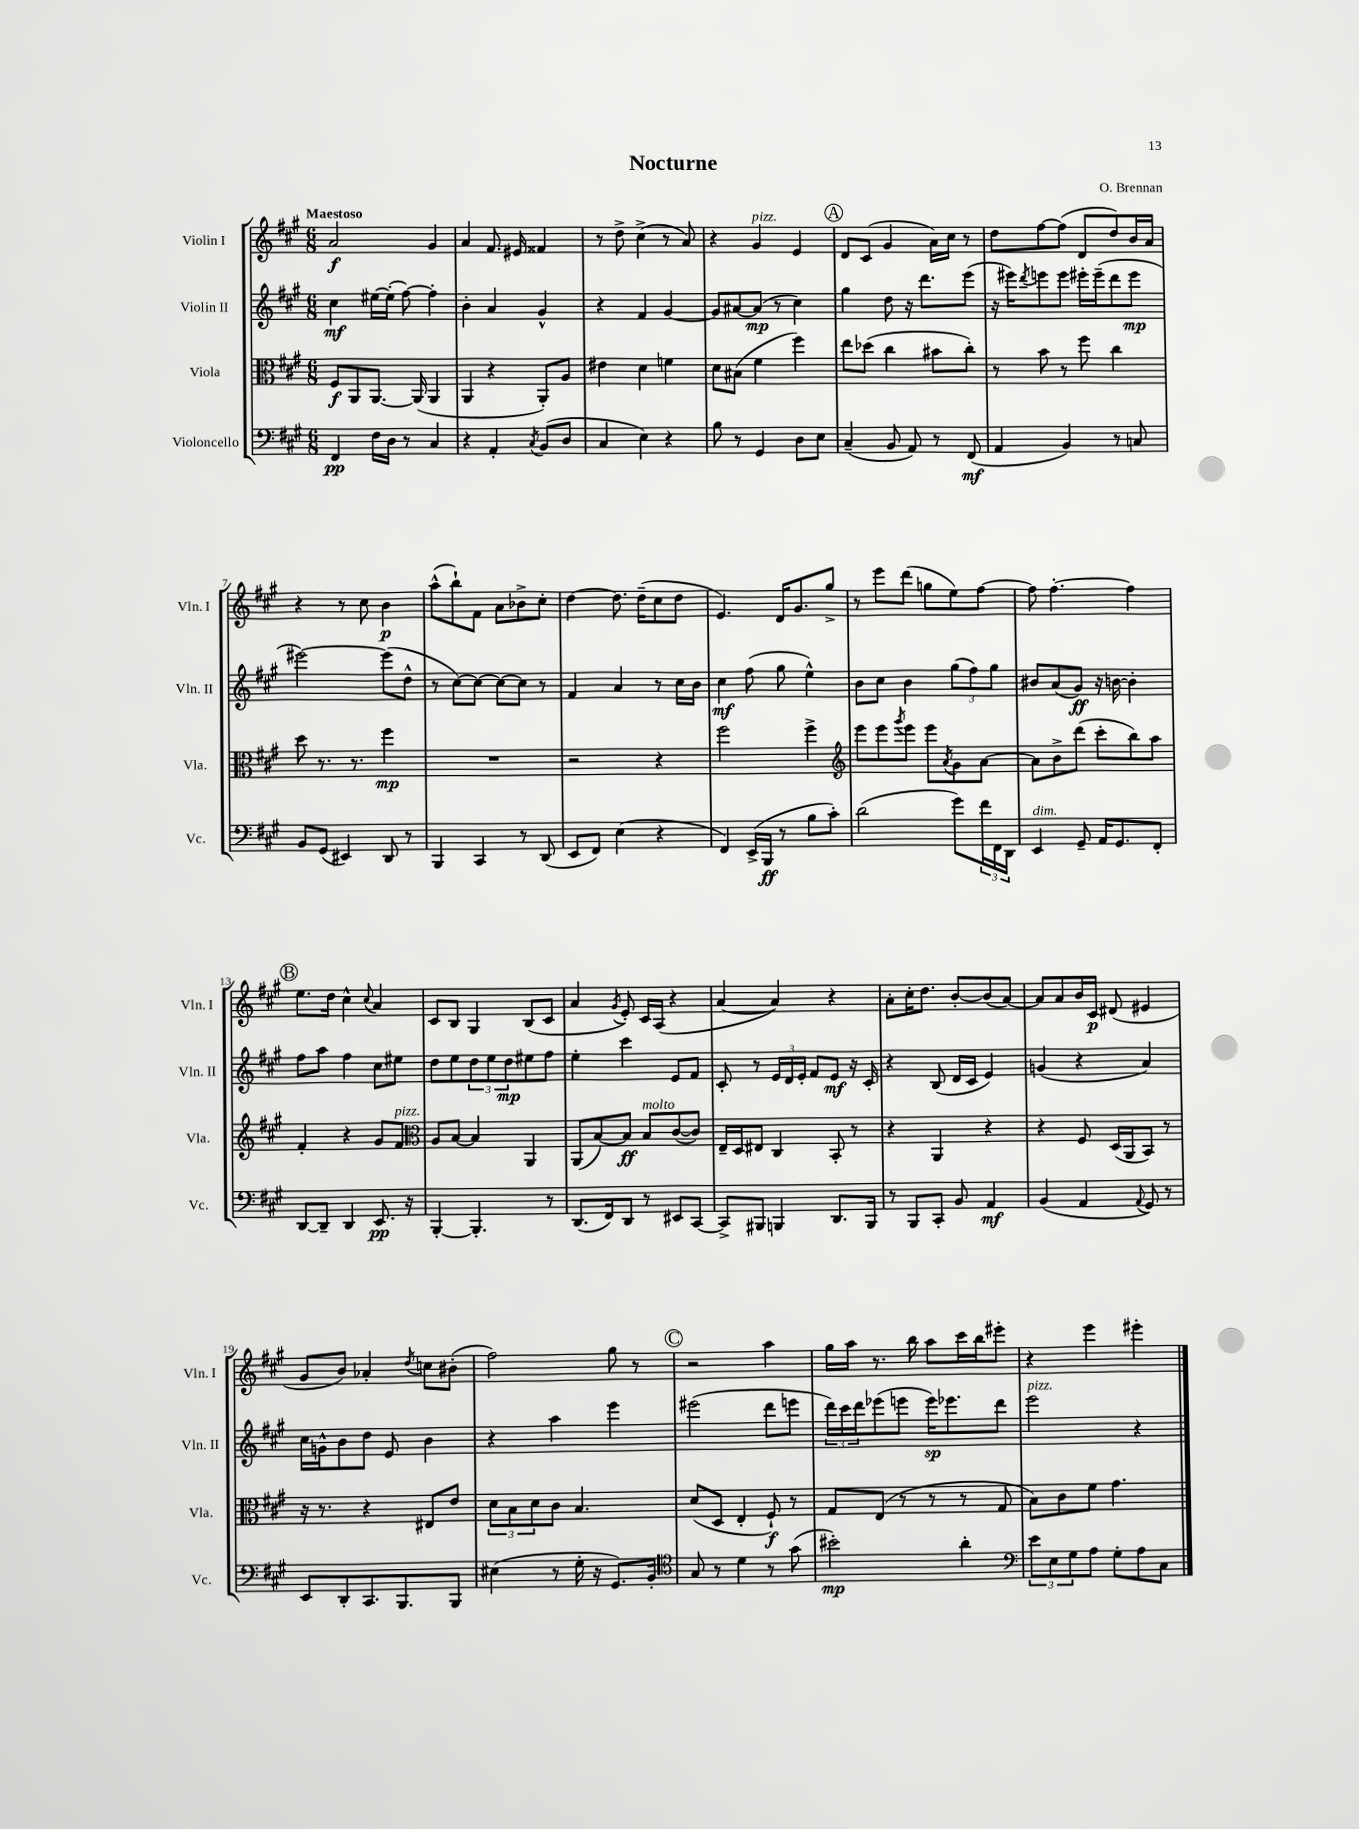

**kern	**dynam	**kern	**dynam	**kern	**dynam	**kern	**dynam
*part4	*part4	*part3	*part3	*part2	*part2	*part1	*part1
*staff4	*staff4	*staff3	*staff3	*staff2	*staff2	*staff1	*staff1
*I"Violoncello	*	*I"Viola	*	*I"Violin II	*	*I"Violin I	*
*I'Vc.	*	*I'Vla.	*	*I'Vln. II	*	*I'Vln. I	*
*clefF4	*	*clefC3	*	*clefG2	*	*clefG2	*
*k[f#c#g#]	*	*k[f#c#g#]	*	*k[f#c#g#]	*	*k[f#c#g#]	*
*M6/8	*	*M6/8	*	*M6/8	*	*M6/8	*
=1	=1	=1	=1	=1	=1	=1	=1
!	!	!	!	!	!	!LO:TX:a:B:t=Maestoso	!
4FF#/	pp	8F#/L	f	4cc#\	mf	2a/	f
.	.	8AA/	.	.	.	.	.
16F#\LL	.	[8.AA/J	.	[16ee#X\LL	.	.	.
16D\JJ	.	.	.	(16ee#'\JJ]	.	.	.
8r	.	.	.	[8ff#\)	.	.	.
.	.	(16AA/]	.	.	.	.	.
4C#/	.	4AA/	.	4ff#'\]	.	4g#/	.
=2	=2	=2	=2	=2	=2	=2	=2
4r	.	4AA/	.	4b'\	.	4a/	.
4AA'/	.	4r	.	4a/	.	8.f#/	.
.	.	.	.	.	.	16e#X/	.
8qC#/	.	.	.	.	.	.	.
(8BB/L	.	8AA'/L)	.	4g#^^/	.	4f##X/	.
8D/J	.	8A/J	.	.	.	.	.
=3	=3	=3	=3	=3	=3	=3	=3
4C#/	.	4e#X\	.	4r	.	8r	.
.	.	.	.	.	.	8dd^\	.
4E\)	.	4d\	.	4f#/	.	(4cc#^\	.
4r	.	4fn\	.	[4g#/	.	8r	.
.	.	.	.	.	.	8a/)	.
=4	=4	=4	=4	=4	=4	=4	=4
8B\	.	8d\L	.	8g#/L]	.	4r	.
8r	.	(8B#X\J	.	[8a#X/	.	.	.
!	!	!	!	!	!	!LO:TX:a:i:t=pizz.	!
4GG#/	.	4f#\	.	(8a#/J]	mp	4g#/	.
.	.	.	.	8r	.	.	.
8D\L	.	4ff#\)	.	4cc#\)	.	4e/	.
8E\J	.	.	.	.	.	.	.
!!LO:REH:place=s1:t=A
=5	=5	=5	=5	=5	=5	=5	=5
(4C#~/	.	8ee\L	.	4gg#\	.	8d/L	.
.	.	(8dd-X\J	.	.	.	(8c#/J	.
8BB/	.	4cc#\	.	8dd\	.	4g#/	.
8AA/)	.	.	.	16r	.	.	.
.	.	.	.	8.ddd\L	.	.	.
8r	.	8b#X\L	.	.	.	16a\LL)	.
.	.	.	.	.	.	16cc#\JJ	.
(8FF#/	mf	8cc#'\J)	.	(8eee\J	.	8r	.
=6	=6	=6	=6	=6	=6	=6	=6
4AA/	.	8r	.	16r	.	8dd\L	.
.	.	.	.	16eee#X\KL)	.	.	.
.	.	.	.	8qddd/	.	.	.
.	.	8b\	.	8eeen\	.	[8ff#\	.
4BB/)	.	8r	.	8eee\J	.	(8ff#\J]	.
.	.	8ff#\	.	16eee#X'\LL	.	8d/L	.
.	.	.	.	(16eee#~\J	.	.	.
8r	.	4cc#\	.	8ddd\	.	8dd/)	.
8Cn/	.	.	.	8eee#\J	mp	16b/L	.
.	.	.	.	.	.	16a/JJ	.
!!LO:LB:g=z
=7	=7	=7	=7	=7	=7	=7	=7
8BB/L	.	8dd\	.	[2eee#X\)	.	4r	.
(8GG#/J	.	8.r	.	.	.	.	.
4EE#X/)	.	.	.	.	.	8r	.
.	.	8.r	.	.	.	.	.
.	.	.	.	.	.	8cc#\	.
8DD/	.	4ff#\	mp	(8eee#\L]	.	4b\	p
8r	.	.	.	8dd^^\J	.	.	.
=8	=8	=8	=8	=8	=8	=8	=8
4BBB/	.	2.r	.	8r	.	(8aa^^\L	.
.	.	.	.	[8cc#\L)	.	8bb`\)	.
4CC#/	.	.	.	8cc#\J_	.	8f#\J	.
.	.	.	.	8cc#\L_	.	8a\L	.
8r	.	.	.	8cc#\J]	.	8b-X^\	.
(8DD/	.	.	.	8r	.	8cc#'\J	.
=9	=9	=9	=9	=9	=9	=9	=9
8EE/L	.	2r	.	4f#/	.	[4dd\	.
8FF#/J)	.	.	.	.	.	.	.
(4E\	.	.	.	4a/	.	8.dd\]	.
.	.	.	.	.	.	(16dd~\KL	.
4r	.	4r	.	8r	.	8cc#\	.
.	.	.	.	16cc#\LL	.	8dd\J	.
.	.	.	.	16b\JJ	.	.	.
=10	=10	=10	=10	=10	=10	=10	=10
4FF#/)	.	2ff#\	.	4cc#\	mf	4.e/)	.
(16EE^/LL	.	.	.	(8ff#\	.	.	.
16BBB/JJ	ff	.	.	.	.	.	.
8r	.	.	.	8gg#\	.	16d/KL	.
.	.	.	.	.	.	8.g#/	.
8B\L	.	4ff#^\	.	4ee^^\)	.	.	.
8c#'\J)	.	.	.	.	.	8gg#^/J	.
=11	=11	=11	=11	=11	=11	=11	=11
*	*	*clefG2	*	*	*	*	*
(2d\	.	8eee\L	.	8b\L	.	8r	.
.	.	8eee\	.	8cc#\J	.	8eee\L	.
.	.	8qggg#/	.	.	.	.	.
.	.	8eee\J	.	4b\	.	(8ddd\J	.
.	.	8eee\L	.	.	.	8ggn\L	.
.	.	8qa/	.	.	.	.	.
8g#\L)	.	8g#\	.	(12gg#\L	.	8ee\)	.
.	.	.	.	12ff#\)	.	.	.
24f#\L	.	[8a\J	.	.	.	[8ff#\J	.
24FF#\	.	.	.	12gg#\J	.	.	.
24DD\JJ	.	.	.	.	.	.	.
=12	=12	=12	=12	=12	=12	=12	=12
!LO:TX:a:i:t=dim.	!	!	!	!	!	!	!
4EE/	.	8a\L]	.	8b#X/L	.	8ff#\]	.
.	.	8b^\	.	(8a/	.	[4.ff#'\	.
8GG#~/	.	(8ddd\J	.	8g#/J)	ff	.	.
16AA/KL	.	8ccc#'\L	.	16r	.	.	.
8.GG#/	.	.	.	[16bn\	.	.	.
.	.	8bb\)	.	4b'\]	.	4ff#\]	.
8FF#'/J	.	8aa\J	.	.	.	.	.
!!LO:LB:g=z
!!LO:REH:place=s1:t=B
=13	=13	=13	=13	=13	=13	=13	=13
[8DD/L	.	4f#'/	.	8ff#\L	.	8.ee\L	.
8DD~/J]	.	.	.	8aa\J	.	.	.
.	.	.	.	.	.	16dd\Jk	.
4DD/	.	4r	.	4ff#\	.	4cc#^^\	.
.	.	.	.	.	.	8qqcc#/	.
8.EE/	pp	8g#/L	.	8cc#\L	.	4a/	.
!	!	!LO:TX:a:i:t=pizz.	!	!	!	!	!
.	.	8f#/J	.	8ee#X\J	.	.	.
16r	.	.	.	.	.	.	.
=14	=14	=14	=14	=14	=14	=14	=14
*	*	*clefC3	*	*	*	*	*
[4BBB'/	.	8A/L	.	8dd\L	.	8c#/L	.
.	.	[8B/J	.	8ee\	.	8B/J	.
4.BBB'/]	.	4B/]	.	12dd\	.	4G#/	.
.	.	.	.	12ee\	.	.	.
.	.	.	.	12dd\	mp	.	.
.	.	4AA/	.	8ee#X\	.	(8B/L	.
8r	.	.	.	8ff#\J	.	8c#/J	.
=15	=15	=15	=15	=15	=15	=15	=15
(8.DD/L	.	(8AA/L	.	4ee'\	.	4a/	.
.	.	[8B/)	.	.	.	.	.
16FF#/k)	.	.	.	.	.	.	.
.	.	.	.	.	.	8qg#/	.
8DD/J	.	8B/J]	ff	4ccc#\	.	8e'/)	.
!	!	!LO:TX:a:i:t=molto	!	!	!	!	!
8r	.	8B/L	.	.	.	16c#/LL	.
.	.	.	.	.	.	(16A/JJ	.
8EE#X/L	.	([8c#/	.	8e/L	.	4r	.
[8CC#/J	.	8c#/J])	.	8f#/J	.	.	.
=16	=16	=16	=16	=16	=16	=16	=16
8CC#^/L]	.	16E~/LL	.	8c#'/	.	[4a/	.
.	.	16D/J	.	.	.	.	.
8BBB#X/J	.	8E#X/J	.	8r	.	.	.
4BBBn/	.	4C#/	.	24e/LL	.	4a/])	.
.	.	.	.	24d/	.	.	.
.	.	.	.	24e'/JJ	.	.	.
.	.	.	.	8f#/L	.	.	.
8.DD/L	.	8BB'/	.	8e/J	mf	4r	.
.	.	8r	.	16r	.	.	.
16BBB/Jk	.	.	.	16c#'/	.	.	.
=17	=17	=17	=17	=17	=17	=17	=17
8r	.	4r	.	4r	.	8a'\L	.
8BBB/L	.	.	.	.	.	16cc#'\K	.
.	.	.	.	.	.	8.dd\J	.
8CC#'/J	.	4AA/	.	(8B/	.	.	.
8BB/	.	.	.	16d/LL	.	[8b'/L	.
.	.	.	.	16c#/JJ	.	.	.
4AA/	mf	4r	.	4e/)	.	(8b/]	.
.	.	.	.	.	.	[8a/J)	.
=18	=18	=18	=18	=18	=18	=18	=18
(4BB/	.	4r	.	(4gn/	.	8a/L]	.
.	.	.	.	.	.	8a/	.
4AA/	.	8F#/	.	4r	.	16b/L	.
.	.	.	.	.	.	16c#/JJ	p
.	.	(16D/LL	.	.	.	(8d#X/	.
.	.	16AA/J	.	.	.	.	.
8qqAA/	.	.	.	.	.	.	.
8GG#/)	.	8BB/J)	.	4a/)	.	4e#X/	.
8r	.	8r	.	.	.	.	.
!!LO:LB:g=z
=19	=19	=19	=19	=19	=19	=19	=19
8EE/L	.	16r	.	16cc#\LL	.	8g#/L	.
.	.	8.r	.	16gn^^\J	.	.	.
8DD'/	.	.	.	8b\	.	8b/J)	.
8.CC#/	.	4r	.	8dd\J	.	4a-X'/	.
.	.	.	.	8e/	.	.	.
8.BBB/	.	.	.	.	.	.	.
.	.	.	.	.	.	8qdd/	.
.	.	8E#X/L	.	4b\	.	8ccn\L	.
8BBB/J	.	8e/J	.	.	.	(8b#X'\J	.
=20	=20	=20	=20	=20	=20	=20	=20
(4E#X\	.	12d\L	.	4r	.	2ff#\)	.
.	.	12B\	.	.	.	.	.
.	.	12d\	.	.	.	.	.
8r	.	8c#\J	.	4aa\	.	.	.
16G#'\	.	4.B/	.	.	.	.	.
16r	.	.	.	.	.	.	.
8.GG#/L)	.	.	.	4eee\	.	8gg#\	.
.	.	.	.	.	.	8r	.
16BB'/Jk	.	.	.	.	.	.	.
!!LO:REH:place=s1:t=C
=21	=21	=21	=21	=21	=21	=21	=21
*clefC4	*	*	*	*	*	*	*
8G#/	.	(8d/L	.	(2eee#X\	.	2r	.
8r	.	8D/J	.	.	.	.	.
4d\	.	4E'/	.	.	.	.	.
8r	.	8F#`/)	f	8ddd\L	.	4aa\	.
(8g#\	.	8r	.	8eeen\J	.	.	.
=22	=22	=22	=22	=22	=22	=22	=22
2b#X'\)	mp	8G#/L	.	24ddd\LL)	.	16gg#\LL	.
.	.	.	.	24ccc#\	.	.	.
.	.	.	.	.	.	16aa\JJ	.
.	.	.	.	24ddd\J	.	.	.
.	.	(8E/J	.	(8eee-X\	.	8.r	.
.	.	8r	.	8eeen\J	.	.	.
.	.	.	.	.	.	16bb\	.
.	.	8r	.	16eee\KL)	sp	8aa\L	.
.	.	.	.	8.eee-X\	.	.	.
4a'\	.	8r	.	.	.	16ccc#\L	.
.	.	.	.	.	.	16bb\J	.
.	.	8G#/	.	8ddd\J	.	8eee#X'\J	.
=23	=23	=23	=23	=23	=23	=23	=23
*clefF4	*	*	*	*	*	*	*
!	!	!	!	!LO:TX:a:i:t=pizz.	!	!	!
12e\L	.	8B\L)	.	2eee\	.	4r	.
12E\	.	.	.	.	.	.	.
.	.	8c#\	.	.	.	.	.
12G#\	.	.	.	.	.	.	.
8A\J	.	8f#\J	.	.	.	4eee\	.
8G#'\L	.	4.g#\	.	.	.	.	.
8A\	.	.	.	4r	.	4eee#X'\	.
8C#\J	.	.	.	.	.	.	.
==	==	==	==	==	==	==	==
*-	*-	*-	*-	*-	*-	*-	*-
